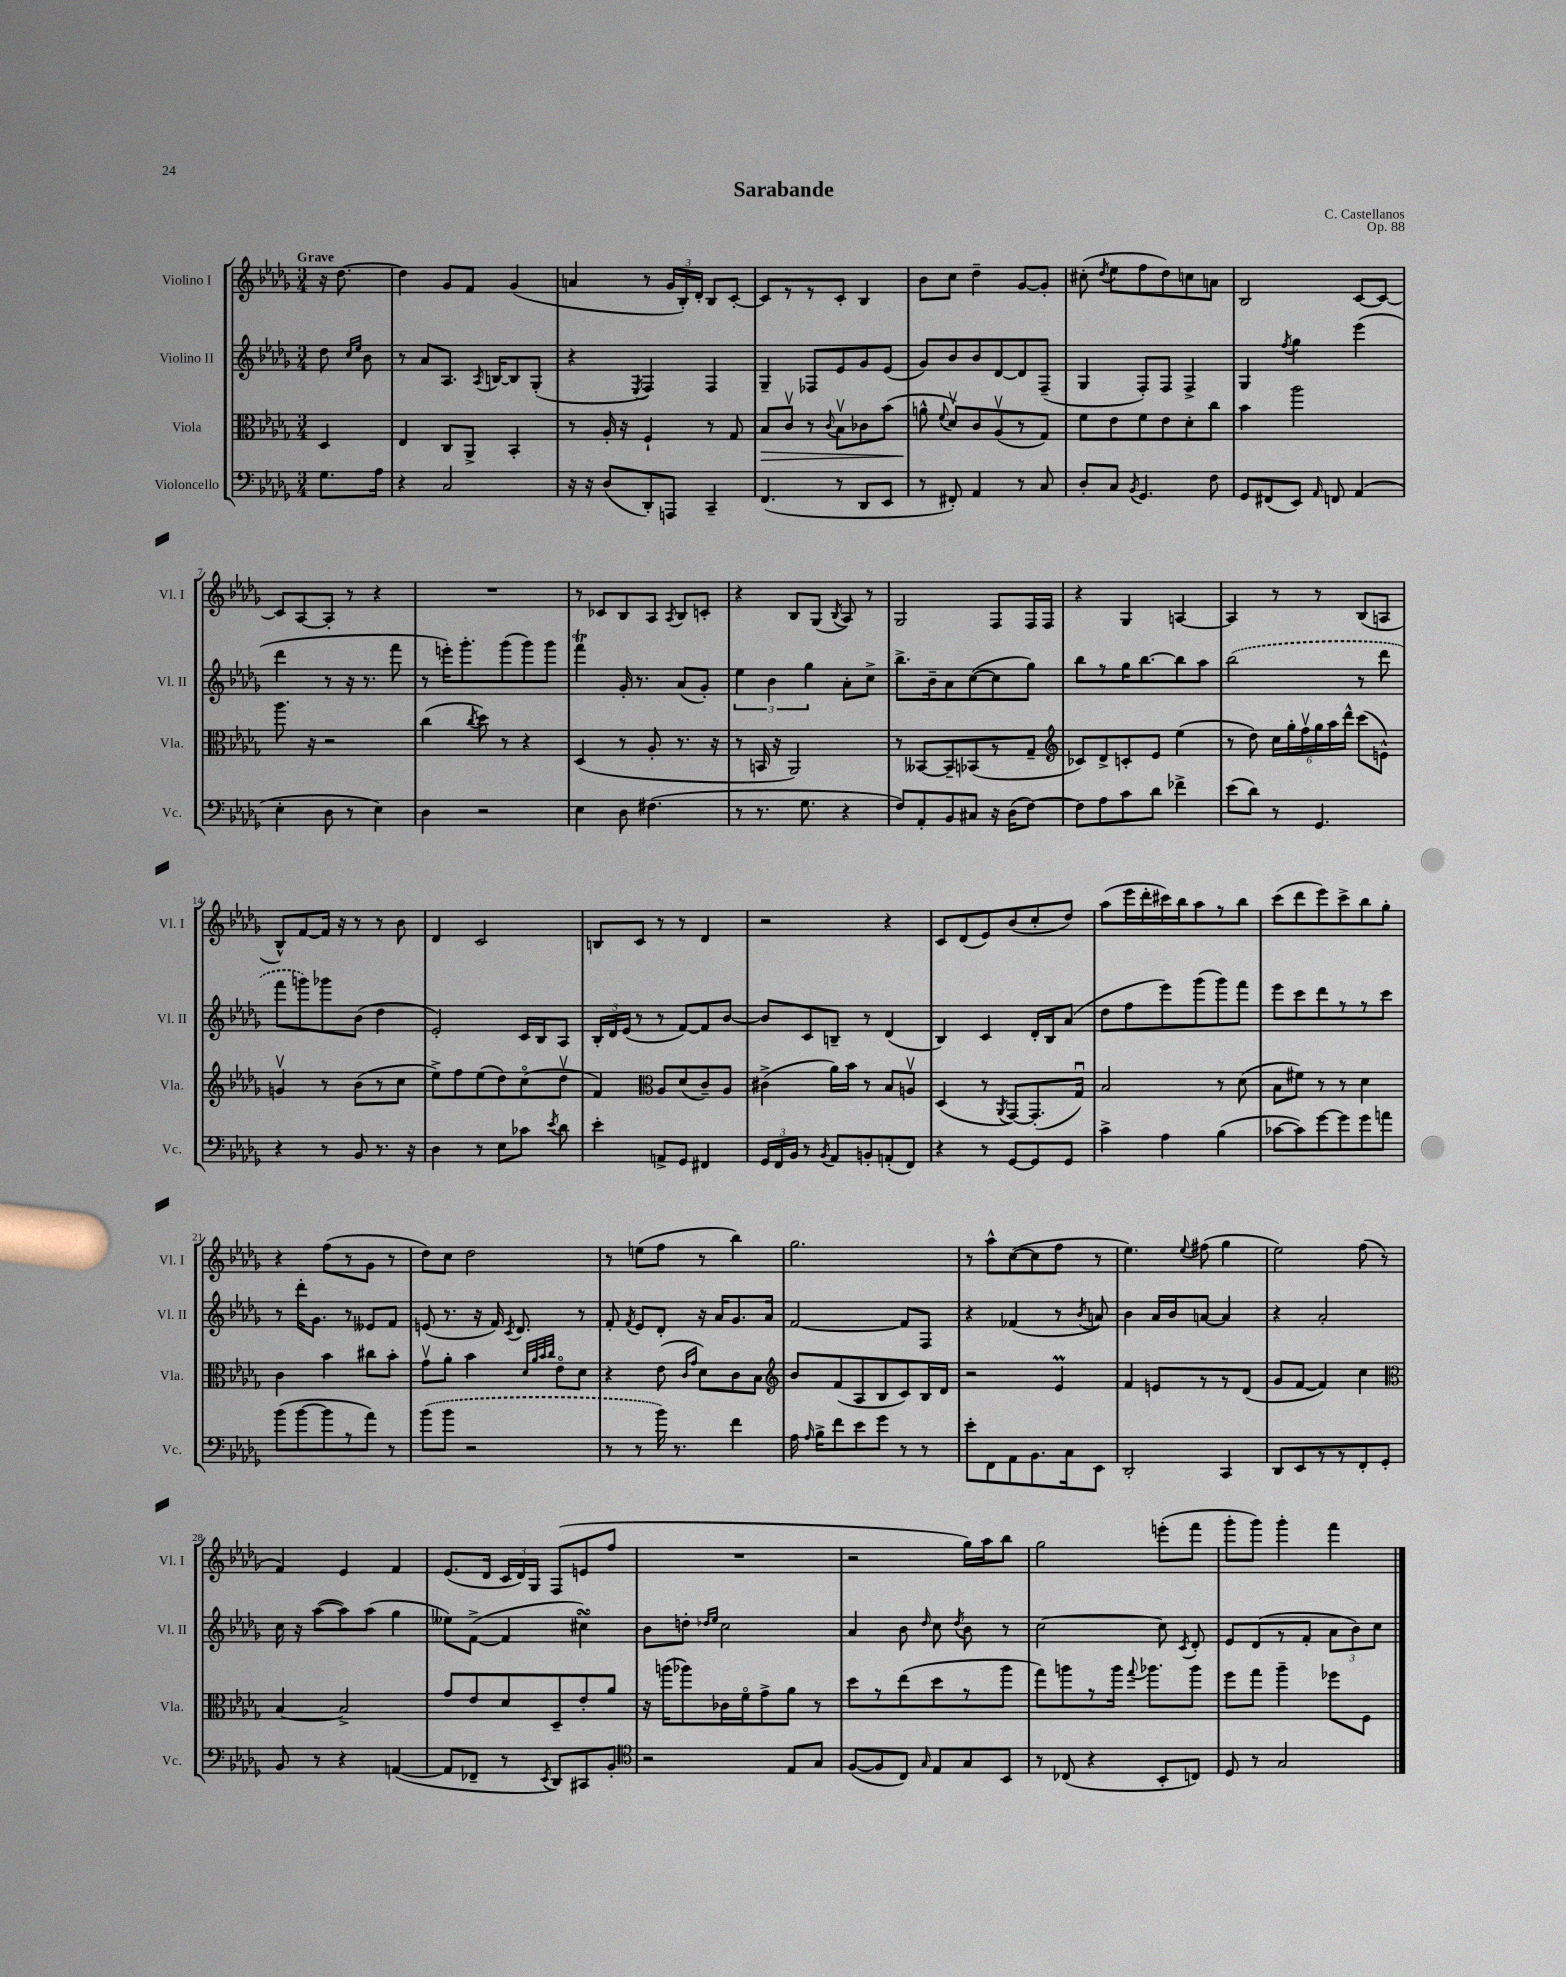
\header { title = "Sarabande" composer = "C. Castellanos" opus = "Op. 88" }
<<
\new StaffGroup <<
\new Staff = "s0" \with { instrumentName = "Violino I" shortInstrumentName = "Vl. I" } {
    \clef treble \key des \major \numericTimeSignature \time 3/4 \partial 4 \tempo "Grave"
    \autoBeamOff r16 des''8.~ |
    des''4 ges'8[ f'8] ges'4( |
    a'4 r8 \tuplet 3/2 { ges'16[ bes16-.) des'16]-. } bes8[ c'8]~-. |
    c'8[ r8 r8 c'8]-. bes4 |
    bes'8[ c''8] des''4-- ges'8[~ ges'8]-. |
    cis''8-.( \acciaccatura { des''8 } ees''8[ f''8 des''8) c''8 a'8] |
    bes2 c'8[~ c'8]~ |
    c'8[ aes8~ aes8]-. r8 r4 |
    R2. |
    r8 ces'8[ bes8 aes8] \acciaccatura { aes8 } bes8[ c'8]-. |
    r4 bes8[ ges8]( \acciaccatura { bes8 } aes8) r8 |
    ges2 f8[ f16 f16] |
    r4 ges4 a4~ |
    a4 r8 r8 bes8[( a8] |
    bes8[-^) f'8~ f'16] r16 r8 r8 bes'8 |
    des'4 c'2 |
    b8[ c'8] r8 r8 des'4 |
    r2 r4 |
    c'8[ des'8( ees'8) bes'8( c''8-. des''8]) |
    aes''8[( ees'''16 des'''16-. cis'''16) bes''16 aes''8 r8 bes''8] |
    c'''8[( des'''8 ees'''8) c'''8-> bes''8 ges''8]-. |
    r4 f''8[( r8 ges'8] r8 |
    des''8[) c''8] des''2 |
    r8 e''8[( f''8] r8 bes''4) |
    ges''2. |
    r8 aes''8[-^ c''8~( c''8 f''8] r8 |
    ees''4.) \appoggiatura { ees''8 } fis''8( ges''4 |
    ees''2) f''8( r8 |
    f'4) ees'4 f'4 |
    ees'8.[( des'16] \tuplet 3/2 { c'16[ des'16) ges16] } f8[( e'8 f''8] |
    R2. |
    r2 ges''16[) aes''16 bes''8] |
    ges''2 e'''8[-.( f'''8] |
    ges'''8[-. ges'''8]) ges'''4-. f'''4 \bar "|." |
}
\new Staff = "s1" \with { instrumentName = "Violino II" shortInstrumentName = "Vl. II" } {
    \clef treble \key des \major \numericTimeSignature \time 3/4 \partial 4
    \autoBeamOff des''8 \grace { c''16[ ees''16] } bes'8 |
    r8 aes'8[ aes8.] \acciaccatura { aes8 } b16[~ b8 ges8]-.( |
    r4 \acciaccatura { ees8 } f4) f4 |
    ges4-- fes8[ ees'8 ges'8 ees'8]( |
    ges'8[) bes'8 bes'8 des'8~ des'8 f8]--( |
    ges4 f8[-.) f8] f4-> |
    ges4 \acciaccatura { f''8 } ges''4 ees'''4( |
    des'''4 r8 r16 r8. f'''8 |
    r8 e'''16[-.) ges'''8.-. ges'''8( ges'''8) ges'''8] |
    f'''4\trill ges'16-. r8. aes'8[( ges'8]-.) |
    \tuplet 3/2 { ees''4 bes'4 ges''4 } aes'8[-. c''8]-> |
    bes''8.[-> bes'16-- aes'8 c''8~( c''8 ges''8]) |
    bes''8[ r8 ges''16 bes''8.~ bes''8 aes''8] |
    \once \slurDashed bes''2( r8 des'''8 |
    f'''8[ g'''8) ges'''8 bes'8]( des''4 |
    ees'2-.) c'16[ bes16 aes8] |
    \tuplet 3/2 { bes16[-. des'16 ees'16]( } r8 r8 f'8[~) f'8 bes'8]~ |
    bes'8[ c'8 b8]-- r8 des'4( |
    bes4) c'4 des'16[-. bes16 aes'8]( |
    des''8[ f''8 ees'''8) ges'''8( ges'''8) f'''8] |
    ees'''8[ c'''8 des'''8 r8 r8 c'''8] |
    r8 des'''16[-. ges'8.] r8 eeses'8[ f'8] |
    e'8( r8. r16 f'16) \acciaccatura { c'8 } des'8. r8 |
    f'8-. \acciaccatura { f'8 } ees'8[ des'8]-. r16 aes'16[ ges'8. aes'16] |
    f'2~ f'8[ f8] |
    r4 fes'4( r8 \acciaccatura { bes'8 } a'8) |
    bes'4 aes'16[ bes'16 a'8]~ a'4 |
    r4 aes'2-. |
    c''16 r16 aes''8[~( aes''8) aes''8]( ges''4 |
    eeses''8[) f'8]~->( f'4 cis''4\turn) |
    bes'8[ d''8]-. \grace { des''16[ ees''16] } c''2 |
    aes'4 bes'8 \grace { des''16 } c''8 \acciaccatura { des''8 } bes'8 r8 |
    c''2~ c''8 \acciaccatura { c'8 } des'8-. |
    ees'8[ des'8( r8 f'8]-. \tuplet 3/2 { aes'8[ bes'8) c''8] } \bar "|." |
}
\new Staff = "s2" \with { instrumentName = "Viola" shortInstrumentName = "Vla." } {
    \clef alto \key des \major \numericTimeSignature \time 3/4 \partial 4
    \autoBeamOff des4 |
    ees4 c8[ aes,8]-> bes,4-. |
    r8 aes16-. r16 f4-! r8 ges8 |
    bes8[\> c'8]\upbow r8 \appoggiatura { c'8 } bes8[\upbow ces'8 bes'8]( |
    a'8-^\! \appoggiatura { f'8 } des'8[\upbow) c'8 aes8\upbow( r8 ges8]) |
    f'8[ ees'8 f'8 ees'8 des'8-. c''8] |
    bes'4 aes''2 |
    aes''8. r16 r2 |
    c''4( \acciaccatura { c''8 } des''8) r8 r4 |
    des4( r8 aes8-. r8. r16 |
    r8 b,16 r16 aes,2) |
    r8 beses,8[~ beses,8-- bes,8( r8 ges8]-- |
    \clef treble ces'8[) des'8-> c'8-. ees'8] ees''4( |
    r8 des''8) \tuplet 6/4 { c''16[ ges''16-. f''16\upbow ges''16 aes''16 des'''16]-^ } c'''8[( e'8]-^) |
    g'4\upbow r8 bes'8[( r8 c''8] |
    ees''8[->) f''8 ees''8( des''8) c''8\flageolet( des''8]\upbow |
    f'4) \clef alto aes8[ des'8( c'8--) aes8] |
    cis'4->( aes'16[) bes'16] r8 bes8[ a8]\upbow |
    des4( r8 \acciaccatura { aes,8 } ges,8[~) ges,8.-.( ges16]\downbow) |
    bes2 r8 des'8( |
    bes8[ fis'8]) r8 r8 des'4 |
    c'4 bes'4 cis''8[ bes'8]-. |
    ges'8[\upbow aes'8]-. bes'4 \grace { des'32[ aes'32 bes'32 c''32] } ees'8[\flageolet des'8] |
    r4 ees'8( \grace { c'16[ ges'16] } des'8[) c'8 bes8] |
    \clef treble bes'8[ f'8( aes8 bes8 c'8) bes16 des'16] |
    r2 ees'4\prall |
    f'4 e'8[ r8 r8 des'8]( |
    ges'8[ f'8]~ f'4) c''4 |
    \clef alto bes4~ bes2-> |
    ges'8[ ees'8 des'8 des8-- ees'8-. aes'8] |
    r16 a''16[( aes''8) ces'16 f'16\flageolet ges'8-> aes'8] r8 |
    des''8[ r8 ees''8( des''8 r8 aes''8] |
    ges''8[) a''8 r8 a''16] \appoggiatura { ges''8 } aes''8.[ aes''8] |
    f''8[ ges''8] aes''4-- fes''8[ f8] \bar "|." |
}
\new Staff = "s3" \with { instrumentName = "Violoncello" shortInstrumentName = "Vc." } {
    \clef bass \key des \major \numericTimeSignature \time 3/4 \partial 4
    \autoBeamOff ges8.[ aes16] |
    r4 c2 |
    r16 r16 des8[( des,8-.) a,,8] c,4-- |
    f,4.( r8 des,8[ ees,8] |
    r8 fis,8-.) aes,4 r8 c8 |
    des8[-. c8] \acciaccatura { bes,8 } ges,4. f8 |
    ges,8[ fis,8( ees,8]) \grace { aes,16 } f,8 aes,4( |
    ees4-. des8 r8 ees4) |
    des4 r2 |
    ees4 des8 fis4.( |
    r8 r8. ges8. r4 |
    f8[) aes,8-. bes,8 cis8] r16 des16[( f8]~) |
    f8[ aes8 c'8 des'8] fes'4-> |
    ees'8[( des'8]) r8 ges,4. |
    r4 r8 bes,8 r8. r16 |
    des4 r8 ees8[ ces'8] \acciaccatura { ees'8 } des'8 |
    ees'4-. a,8[-> ges,8] fis,4 |
    \tuplet 3/2 { ges,16[ f,16 bes,16] } r8 \acciaccatura { bes,8 } aes,8[ b,8-. a,8-.( f,8]) |
    r4 r8 ges,8[~ ges,8 ges,8] |
    c'4-> aes4 bes4( |
    ces'8[~ ces'8) ges'8~ ges'8 ges'8 a'8] |
    bes'8[( bes'8~ bes'8 r8 aes'8]) r8 |
    \once \slurDashed bes'8[( bes'8] r2 |
    r8 r8 bes'16) r8. f'4 |
    aes16 \grace { aes16 } bes16[-> f'8 ees'8 ges'8] r8 r8 |
    ees'8[-. f,8 aes,8 bes,8. c16 ees,8] |
    des,2-. c,4 |
    des,8[ ees,8 r8 r8 f,8-. ges,8]-. |
    bes,8 r8 r4 a,4~( |
    a,8[ fes,8]-- r8 \acciaccatura { ees,8 } des,8[) cis,8 bes,8]-. |
    \clef tenor r2 ees8[ ges8] |
    f8[~( f8 c8]) \grace { ges16 } ees8[ ges8 bes,8] |
    r8 ces8( r4 bes,8[-. c8]) |
    des8 r8 ges2 \bar "|." |
}
>>
>>
